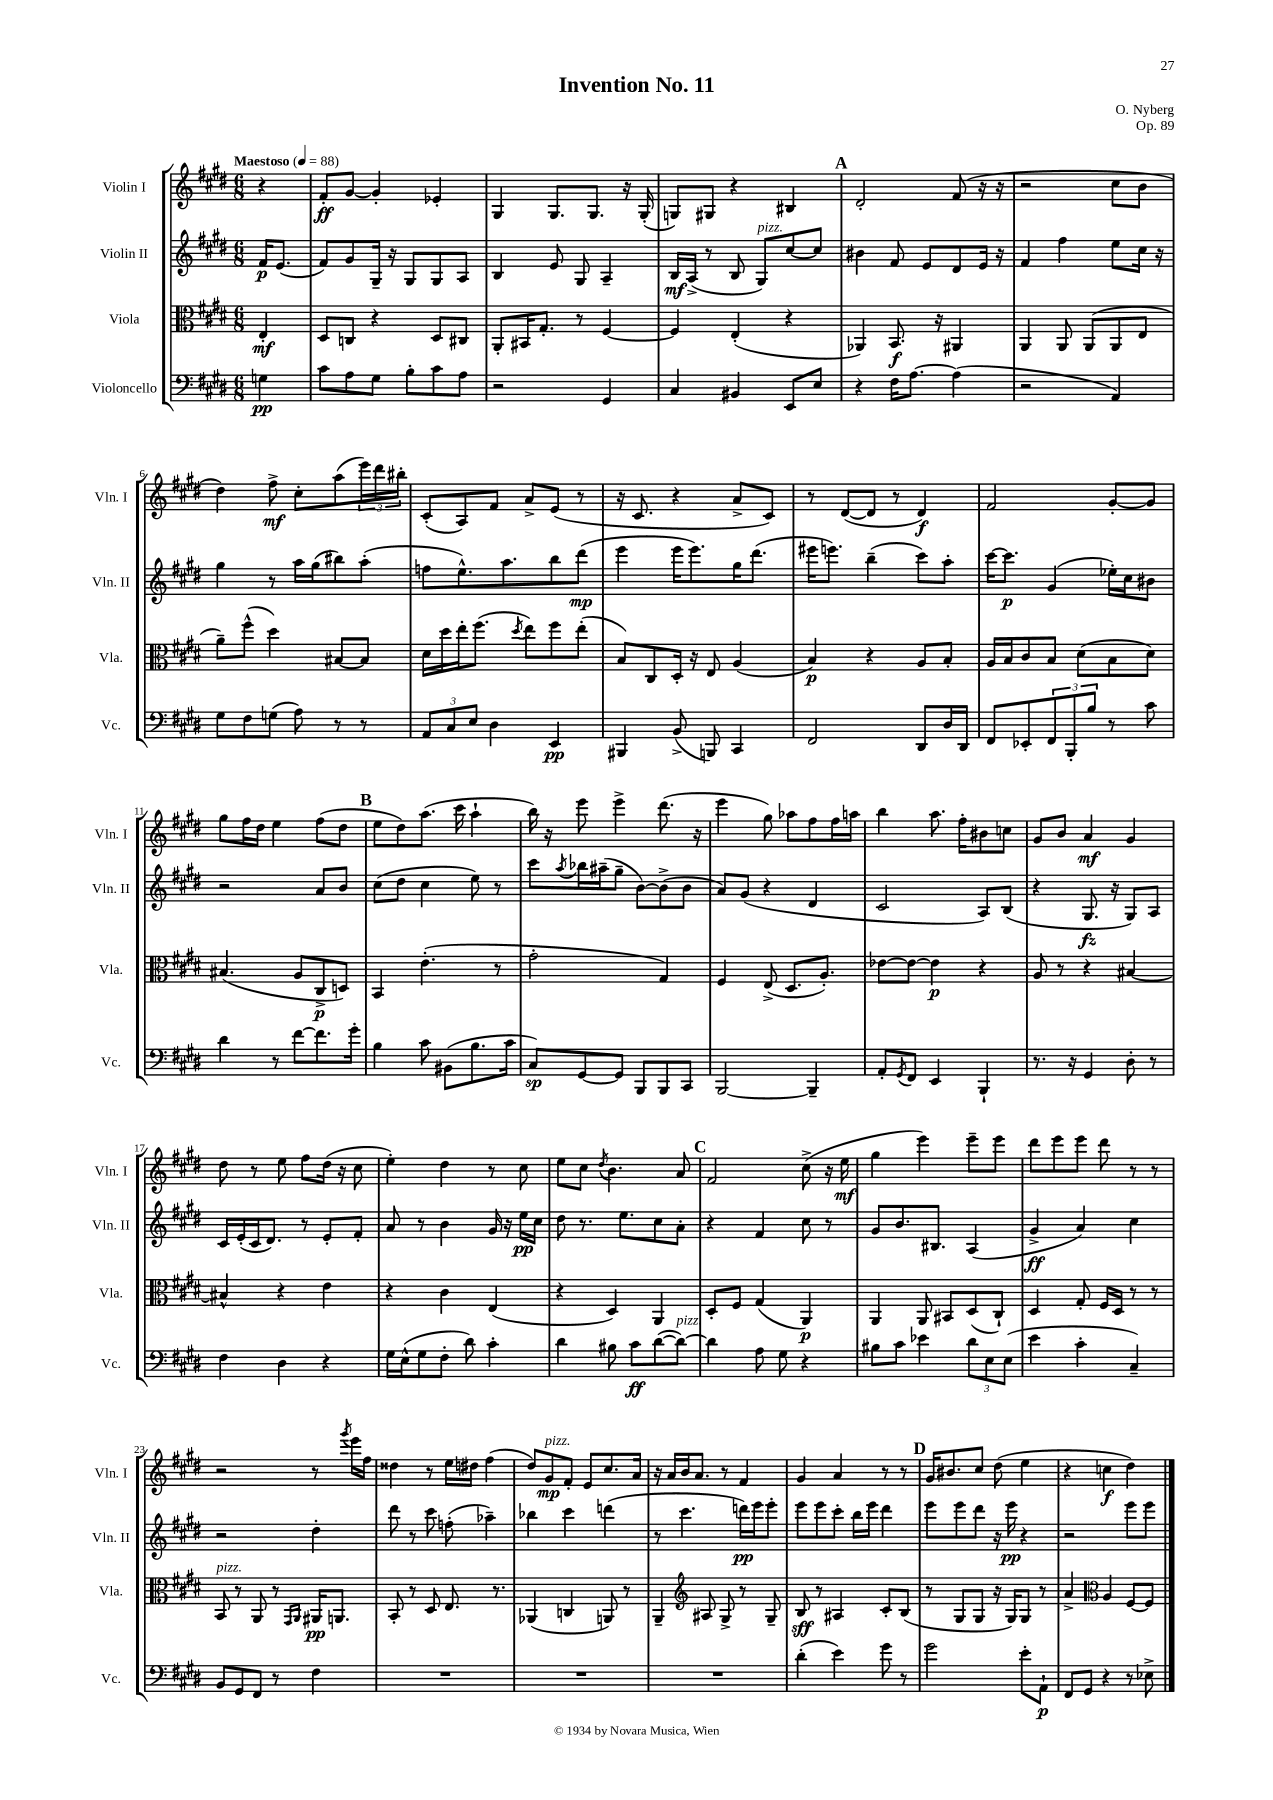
\header { title = "Invention No. 11" composer = "O. Nyberg" opus = "Op. 89" }
<<
\new StaffGroup <<
\new Staff = "s0" \with { instrumentName = "Violin I" shortInstrumentName = "Vln. I" } {
    \clef treble \key e \major \numericTimeSignature \time 6/8 \partial 4 \tempo "Maestoso" 4 = 88
    r4 |
    fis'8-.\ff gis'8~ gis'4-. ees'4-. |
    gis4 gis8. gis8. r16 gis16-.( |
    g8) gis8 r4 bis4 |
    \mark \markup { \bold "A" } dis'2-. fis'8( r16 r16 |
    r2 cis''8 b'8 |
    dis''4) fis''8->\mf cis''8-. a''8( \tuplet 3/2 { e'''16) dis'''16 bis''16-. } |
    cis'8-.( a8) fis'8 a'8-> e'8( r8 |
    r16 cis'8. r4 a'8-> cis'8) |
    r8 dis'8~( dis'8 r8 dis'4\f) |
    fis'2 gis'8~-. gis'8 |
    gis''8 fis''16 dis''16 e''4 fis''8( dis''8 |
    \mark \markup { \bold "B" } e''8 dis''8) a''8.( cis'''16 a''4-! |
    b''16) r16 e'''8 e'''4-> dis'''8.( r16 |
    e'''4 gis''8) aes''8 fis''8 fis''16 a''16 |
    b''4 a''8. fis''16-. bis'8 c''8 |
    gis'8 b'8 a'4\mf gis'4 |
    dis''8 r8 e''8 fis''8 dis''16( r16 cis''8 |
    e''4-.) dis''4 r8 cis''8 |
    e''8 cis''8 \acciaccatura { dis''8 } b'4. a'8 |
    \mark \markup { \bold "C" } fis'2 cis''8->( r16 e''16\mf |
    gis''4 e'''4) e'''8-- e'''8 |
    dis'''8 e'''8 e'''8 dis'''8 r8 r8 |
    r2 r8 \acciaccatura { gis'''8 } e'''16 fis''16 |
    disis''4 r8 e''16 dis''16 fis''4( |
    dis''8) gis'8\mp^\markup { \italic "pizz." } fis'8-. e'8 cis''8. a'16 |
    r16 a'16 b'16 a'8. r8 fis'4 |
    gis'4 a'4 r8 r8 |
    \mark \markup { \bold "D" } gis'16 bis'8. cis''8 dis''8( e''4 |
    r4 c''4\f dis''4) \bar "|." |
}
\new Staff = "s1" \with { instrumentName = "Violin II" shortInstrumentName = "Vln. II" } {
    \clef treble \key e \major \numericTimeSignature \time 6/8 \partial 4
    fis'16\p e'8.( |
    fis'8) gis'8 gis16-- r16 gis8 gis8 a8 |
    b4 e'8 gis8 a4-- |
    b16\mf a16->( r8 b8 gis8^\markup { \italic "pizz." }) cis''8~ cis''8 |
    \mark \markup { \bold "A" } bis'4 fis'8 e'8 dis'8 e'16 r16 |
    fis'4 fis''4 e''8 cis''16 r16 |
    gis''4 r8 a''16 gis''16( bis''8) a''8-.( |
    f''8 e''8.-^) a''8. b''8 dis'''8\mp( |
    e'''4 e'''16 e'''8.) gis''16 dis'''8.( |
    eis'''16 e'''8.) b''4--( cis'''8) a''8-. |
    cis'''16~ cis'''8.\p gis'4( ees''16-.) cis''16 bis'8 |
    r2 a'8 b'8 |
    \mark \markup { \bold "B" } cis''8( dis''8 cis''4 e''8) r8 |
    cis'''8 \acciaccatura { a''8 } bes''16 ais''16--( gis''8-- b'8~) b'8->( b'8 |
    a'8) gis'8( r4 dis'4 |
    cis'2 a8) b8( |
    r4 gis8.\fz r16 gis8) a8 |
    cis'16 e'16-.( cis'16 dis'8.) r8 e'8-. fis'8-. |
    a'8 r8 b'4 gis'16 r16 e''16\pp cis''16 |
    dis''8 r8. e''8. cis''8 a'8-. |
    \mark \markup { \bold "C" } r4 fis'4 cis''8 r8 |
    gis'8 b'8. bis8. a4( |
    gis'4->\ff a'4) cis''4 |
    r2 dis''4-. |
    dis'''8 r8 cis'''8 f''8-.( aes''4--) |
    bes''4 cis'''4 d'''4( |
    r8 cis'''4. d'''16\pp) e'''16 e'''8-. |
    e'''8 e'''8 cis'''8-. b''16 e'''16 dis'''4 |
    \mark \markup { \bold "D" } e'''8 e'''8 dis'''8 r16 e'''16\pp r4 |
    r2 e'''8 e'''8 \bar "|." |
}
\new Staff = "s2" \with { instrumentName = "Viola" shortInstrumentName = "Vla." } {
    \clef alto \key e \major \numericTimeSignature \time 6/8 \partial 4
    e4-.\mf |
    dis8 c8 r4 dis8 cis8 |
    a,8-. bis,16 gis8.-. r8 fis4~ |
    fis4 e4-.( r4 |
    \mark \markup { \bold "A" } aes,4) b,8.\f r16 ais,4 |
    a,4 a,8 a,8( a,8 e8 |
    a'8--) fis''8-^( dis''4) bis8~ bis8 |
    dis'16 dis''16 e''16-. fis''8.( \acciaccatura { dis''8 } e''8) fis''8 e''8-.( |
    b8) cis8 dis16-. r16 e8 a4( |
    b4\p) r4 a8 b8-. |
    a16 b16 cis'8 b8 dis'8( b8 dis'8) |
    bis4.( a8 cis8->\p d8) |
    \mark \markup { \bold "B" } b,4 e'4.-.( r8 |
    gis'2-. gis4) |
    fis4 e8->( dis8. a8.-.) |
    ees'8~ ees'8~ ees'4\p r4 |
    a8 r8 r4 bis4~ |
    bis4-^ r4 e'4 |
    r4 cis'4 e4( |
    r4 dis4) a,4 |
    \mark \markup { \bold "C" } dis8-. fis8 gis4( a,4\p) |
    a,4 a,8 bis,8 dis8( cis8-!) |
    dis4 gis8-. fis16 dis16 r8 r8 |
    b,8^\markup { \italic "pizz." } r8 a,8 r8 \grace { gis,16 a,16 } ais,16\pp a,8. |
    b,8-. r8 dis8 e8. r8. |
    aes,4( c4 a,8) r8 |
    a,4-- \clef treble ais8 gis8-> r8 gis8-- |
    b8\sff r8 ais4 cis'8-. b8( |
    \mark \markup { \bold "D" } r8 gis8 gis8 r16 gis16) gis8 r8 |
    a'4-> \clef alto a4 fis8~ fis8 \bar "|." |
}
\new Staff = "s3" \with { instrumentName = "Violoncello" shortInstrumentName = "Vc." } {
    \clef bass \key e \major \numericTimeSignature \time 6/8 \partial 4
    g4\pp |
    cis'8 a8 gis8 b8-. cis'8 a8 |
    r2 gis,4 |
    cis4 bis,4 e,8 e8 |
    \mark \markup { \bold "A" } r4 fis16 a8.~ a4( |
    r2 a,4) |
    gis8 fis8 g8( a8) r8 r8 |
    \tuplet 3/2 { a,8 cis8 e8 } dis4 e,4\pp |
    bis,,4 b,8->( b,,8) cis,4 |
    fis,2 dis,8 dis16 dis,16 |
    fis,8 ees,8-. \tuplet 3/2 { fis,8 b,,8-. b8 } r8 cis'8 |
    dis'4 r8 fis'8~ fis'8. gis'16-. |
    \mark \markup { \bold "B" } b4 cis'8 bis,8( b8. cis'16 |
    cis8\sp) gis,8~ gis,8 b,,8 b,,8 cis,8 |
    b,,2~ b,,4-- |
    a,8-. \acciaccatura { gis,8 } fis,8 e,4 b,,4-! |
    r8. r16 gis,4 dis8-. r8 |
    fis4 dis4 r4 |
    gis16 e16-^( gis8 fis8-. dis'8) cis'4-. |
    dis'4 bis8 cis'8\ff dis'8~( dis'8~^\markup { \italic "pizz." }) |
    \mark \markup { \bold "C" } dis'4 a8 gis8 r4 |
    bis8 cis'8 ees'4 \tuplet 3/2 { dis'8 e8 e8( } |
    e'4 cis'4-. cis4--) |
    b,8 gis,8 fis,8 r8 fis4 |
    R2. |
    R2. |
    R2. |
    dis'4-.( e'4) gis'8 r8 |
    \mark \markup { \bold "D" } gis'2 e'8-. a,8-!\p |
    fis,8 gis,8 r4 r8 ees8-> \bar "|." |
}
>>
>>
